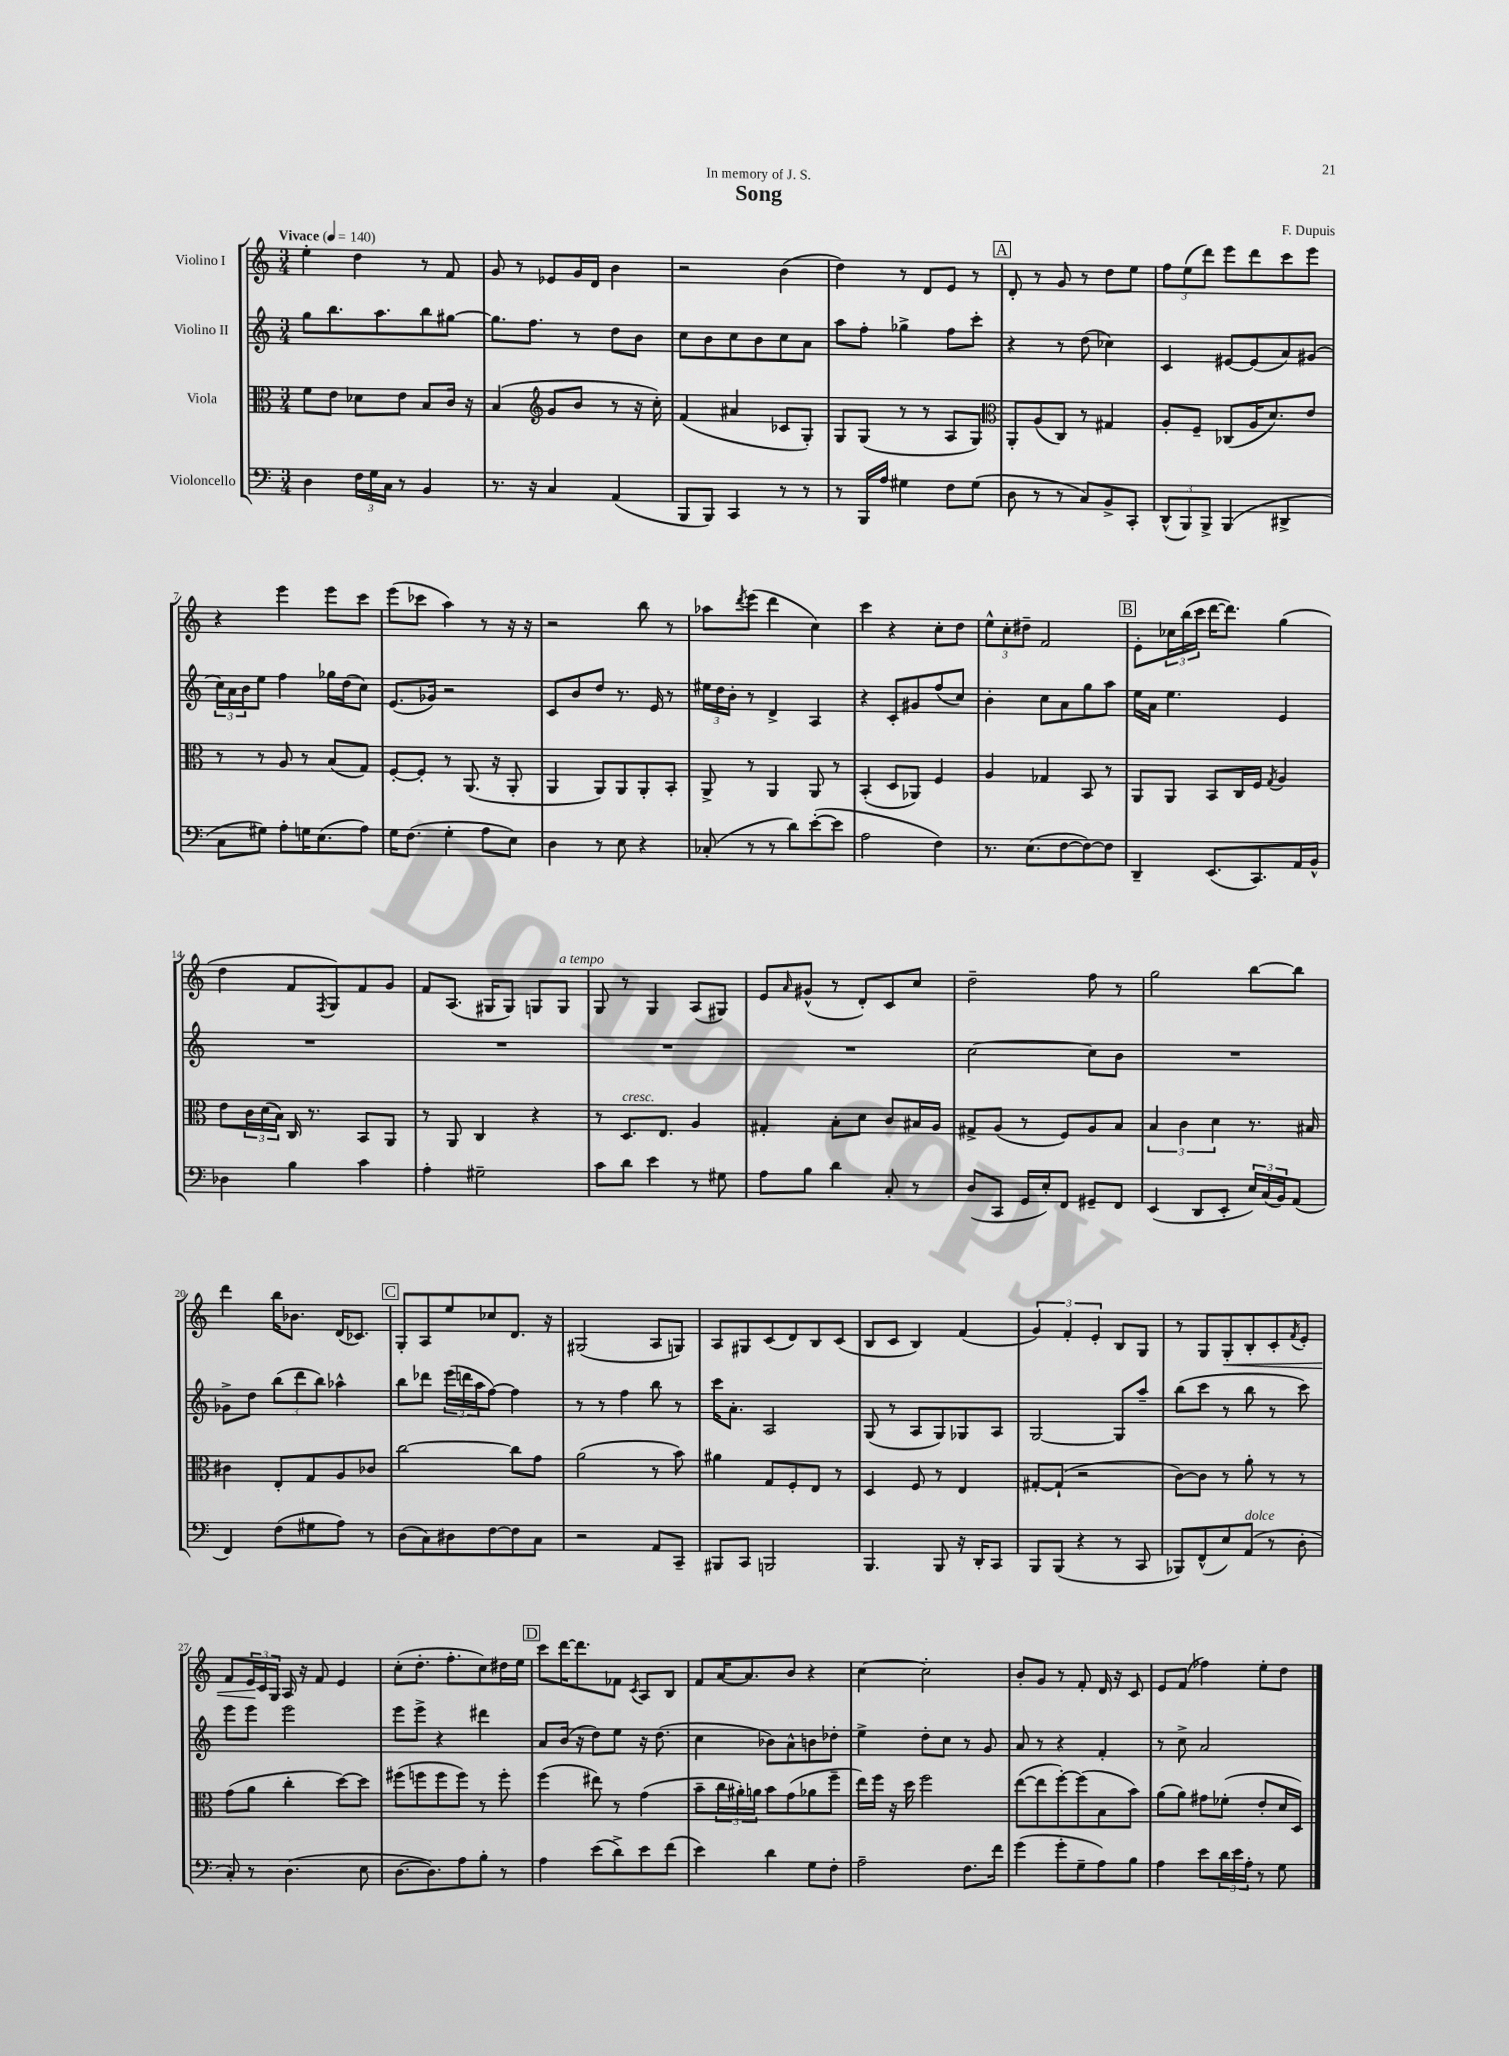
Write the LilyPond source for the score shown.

\header { title = "Song" composer = "F. Dupuis" dedication = "In memory of J. S." }
<<
\new StaffGroup <<
\new Staff = "s0" \with { instrumentName = "Violino I" } {
    \clef treble \key c \major \numericTimeSignature \time 3/4 \tempo "Vivace" 4 = 140
    e''4-. d''4 r8 f'8 |
    g'8 r8 ees'8 g'16 d'16 b'4 |
    r2 b'4( |
    d''4) r8 d'8 e'8 r8 |
    \mark \markup { \box "A" } d'8-. r8 g'8 r8 d''8 e''8 |
    \tuplet 3/2 { f''8 e''8( d'''8) } e'''8 d'''8 c'''8 e'''8 |
    r4 e'''4 e'''8 c'''8 |
    e'''8( ces'''8 a''4) r8 r16 r16 |
    r2 b''8 r8 |
    aes''8 \acciaccatura { d'''8 } e'''8( d'''4 c''4) |
    c'''4 r4 c''8-. d''8 |
    \tuplet 3/2 { e''8-^ c''8-. dis''8-- } f'2 |
    \mark \markup { \box "B" } e'8-. \tuplet 3/2 { ces''16 b''16( c'''16 } d'''16~ d'''8.) g''4( |
    d''4 f'8 \acciaccatura { f8 } g8) f'8 g'8 |
    f'8 a8.( gis16 gis8) g8 g8^\markup { \italic "a tempo" } |
    g8 r8 g4 a8( gis8) |
    e'8 \grace { a'16 } gis'8-^( r8 d'8-.) c'8 c''8 |
    d''2-- f''8 r8 |
    g''2 b''8~ b''8 |
    d'''4 b''16 bes'8. d'16( ces'8.) |
    \mark \markup { \box "C" } g8-. a8 e''8 ces''8 d'8. r16 |
    gis2( a8 g8) |
    a8 gis8 c'8( d'8) b8 c'8( |
    b8 c'8 b4) f'4( |
    \tuplet 3/2 { g'4) f'4-. e'4-. } b8 g8 |
    r8 g8 g8-.\< b8-. c'8-. \acciaccatura { f'8 } e'8-. |
    f'8 \tuplet 3/2 { e'16\! c'16 g16 } a16 r16 f'8 e'4 |
    c''8-.( d''8.-. f''8.-. c''8) dis''16 e''16 |
    \mark \markup { \box "D" } c'''8 d'''16~ d'''8. fes'8 \acciaccatura { c'8 } a8 b8 |
    f'8 a'16~ a'8. b'8 r4 |
    c''4~ c''2-. |
    b'8-. g'8 r8 f'8-. d'16 r16 c'8 |
    e'8 f'8( fes''4) e''8-. d''8 \bar "|." |
}
\new Staff = "s1" \with { instrumentName = "Violino II" } {
    \clef treble \key c \major \numericTimeSignature \time 3/4
    g''8 b''8. a''8. b''8 gis''8~ |
    gis''8. f''8. r8 d''8 b'8 |
    c''8 b'8 c''8 b'8 c''8 a'8 |
    a''8 f''8-. ges''4-> f''8 c'''8-. |
    \mark \markup { \box "A" } r4 r8 d''8( ces''4) |
    c'4 eis'8~ eis'8( a'8) gis'8( |
    \tuplet 3/2 { c''16) a'16 b'16 } e''8 f''4 ges''16 d''16( c''8) |
    e'8.( ges'16) r2 |
    c'8 b'8 d''8 r8. e'16 r8 |
    \tuplet 3/2 { eis''16 d''16 b'16-. } r8 d'4-> a4 |
    r4 c'8-. gis'8 f''8( c''8) |
    b'4-. c''8 a'8 g''8 a''8 |
    \mark \markup { \box "B" } e''16 a'16 e''4. e'4 |
    R2. |
    R2. |
    R2. |
    R2. |
    c''2~ c''8 b'8 |
    R2. |
    ges'8-> d''8 \tuplet 3/2 { b''8( d'''8 b''8) } aes''4-^ |
    \mark \markup { \box "C" } b''8 des'''8 \tuplet 3/2 { e'''16( d'''16 a''16 } f''8~) f''4 |
    r8 r8 f''4 b''8 r8 |
    c'''16 a'8.-. a2 |
    g8( r8 a8 g8) ges8 a8 |
    g2~ g8 a''8-- |
    b''8( c'''8 r8 b''8 r8 c'''8) |
    e'''8 e'''8 e'''2 |
    e'''8 e'''8-> r4 dis'''4 |
    \mark \markup { \box "D" } a'8 b'16( r16 d''8) e''8 r16 d''8.( |
    c''4 bes'8) a'8-^ b'8 des''8-. |
    e''4-> d''8-. c''8 r8 g'8 |
    a'8 r8 r4 f'4-. |
    r8 c''8-> a'2 \bar "|." |
}
\new Staff = "s2" \with { instrumentName = "Viola" } {
    \clef alto \key c \major \numericTimeSignature \time 3/4
    f'8 e'8 des'8 e'8 b8 c'16 r16 |
    b4( \clef treble g'8 b'8 r8 r16 c''16-.) |
    f'4( ais'4 ces'8 g8-.) |
    g8 g8( r8 r8 a8 g8) |
    \mark \markup { \box "A" } \clef alto a,8-. a8( c8) r8 gis4 |
    a8-. f8-- ces8( a16 d'8.) e'8 |
    r8 r8 a8 r8 b8( g8) |
    f8~-. f8-. r8 a,8.( r16 a,8-. |
    a,4 a,8) a,8 a,8-. b,8-. |
    a,8-> r8 a,4 a,8 r8 |
    b,4-.( d8 aes,8) f4 |
    a4 ges4 b,8 r8 |
    \mark \markup { \box "B" } a,8 a,8 b,8 c16 f16 \acciaccatura { g8 } a4 |
    e'8 \tuplet 3/2 { c'16 d'16( b16) } c16 r8. b,8 a,8 |
    r8 a,8 c4 r4 |
    r8 d8.^\markup { \italic "cresc." } e8. a4 |
    gis4-. b8-. d'8 c'8 bis16 a16 |
    gis8-> a8( r8 f8) a8 b8 |
    \tuplet 3/2 { b4 c'4 d'4 } r8. bis16 |
    cis'4 e8-. g8 a8 ces'8 |
    \mark \markup { \box "C" } c''2~ c''8 g'8 |
    a'2( r8 b'8) |
    ais'4 g8 f8-. e8 r8 |
    d4 f8 r8 e4 |
    gis8~-. gis8-!( r2 |
    c'8~) c'8 r8 a'8-. r8 r8 |
    g'8( a'8 c''4-. d''8~) d''8 |
    fis''8( f''8 f''8 f''8) r8 f''8-. |
    \mark \markup { \box "D" } f''4( eis''8) r8 g'4( |
    b'8-- \tuplet 3/2 { c''16 ais'16-.) a'16 } b'8 g'8( aes'8 f''8-- |
    e''16) f''16 r16 d''16 f''2 |
    e''8~( e''8 f''8~-.) f''8( b8 b'8) |
    a'8( a'8) gis'8 fes'8-.( e'8-. d'16 d16) \bar "|." |
}
\new Staff = "s3" \with { instrumentName = "Violoncello" } {
    \clef bass \key c \major \numericTimeSignature \time 3/4
    d4 \tuplet 3/2 { f16 g16 c16 } r8 b,4 |
    r8. r16 c4 a,4( |
    b,,8 b,,8) c,4 r8 r8 |
    r8 b,,16 a16 gis4 f8 gis8( |
    \mark \markup { \box "A" } d8 r8 r8 c8) b,8-> c,8-. |
    \tuplet 3/2 { d,8-^( b,,8) b,,8-> } b,,4( dis,4-> |
    c8 gis8) a8-. g16 e8.( a8) |
    g16 f8.( g4-. a8 e8) |
    d4 r8 e8 r4 |
    ces8-.( r8 r8 d'8) e'8~-.( e'8 |
    a2 f4) |
    r8. e8.( f8~ f8~) f8 |
    \mark \markup { \box "B" } d,4-- e,8.( c,8.) a,16 b,16-^ |
    des4 b4 c'4 |
    a4-. gis2-- |
    c'8 d'8 e'4 r8 gis8 |
    a8 b8 d'4 c8-. r8 |
    d8( c,8 g,16 e16-.) f,8 gis,8-- f,8 |
    e,4( d,8 e,8-. \tuplet 3/2 { e16) c16( b,16) } a,8( |
    f,4) f8( gis8 a8) r8 |
    \mark \markup { \box "C" } d8( c8) dis8 f8~ f8 c8 |
    r2 a,8 c,8-- |
    bis,,8 c,8 b,,2 |
    b,,4. b,,8 r16 d,16-. c,8 |
    b,,8 b,,8( r4 r8 c,8 |
    bes,,8) f,8-^( e8) a,8^\markup { \italic "dolce" }( r8 d8-. |
    c8-.) r8 d4.( e8 |
    d8.~ d8.) a8 b8-. r8 |
    \mark \markup { \box "D" } a4 e'8( d'8->) e'8 f'8( |
    e'4) d'4 g8 f8-. |
    a2-- f8. f'16 |
    g'4( g'8-. g8-- a8) b8 |
    a4 e'8 \tuplet 3/2 { d'16 e'16 a16-. } r8 g8 \bar "|." |
}
>>
>>
